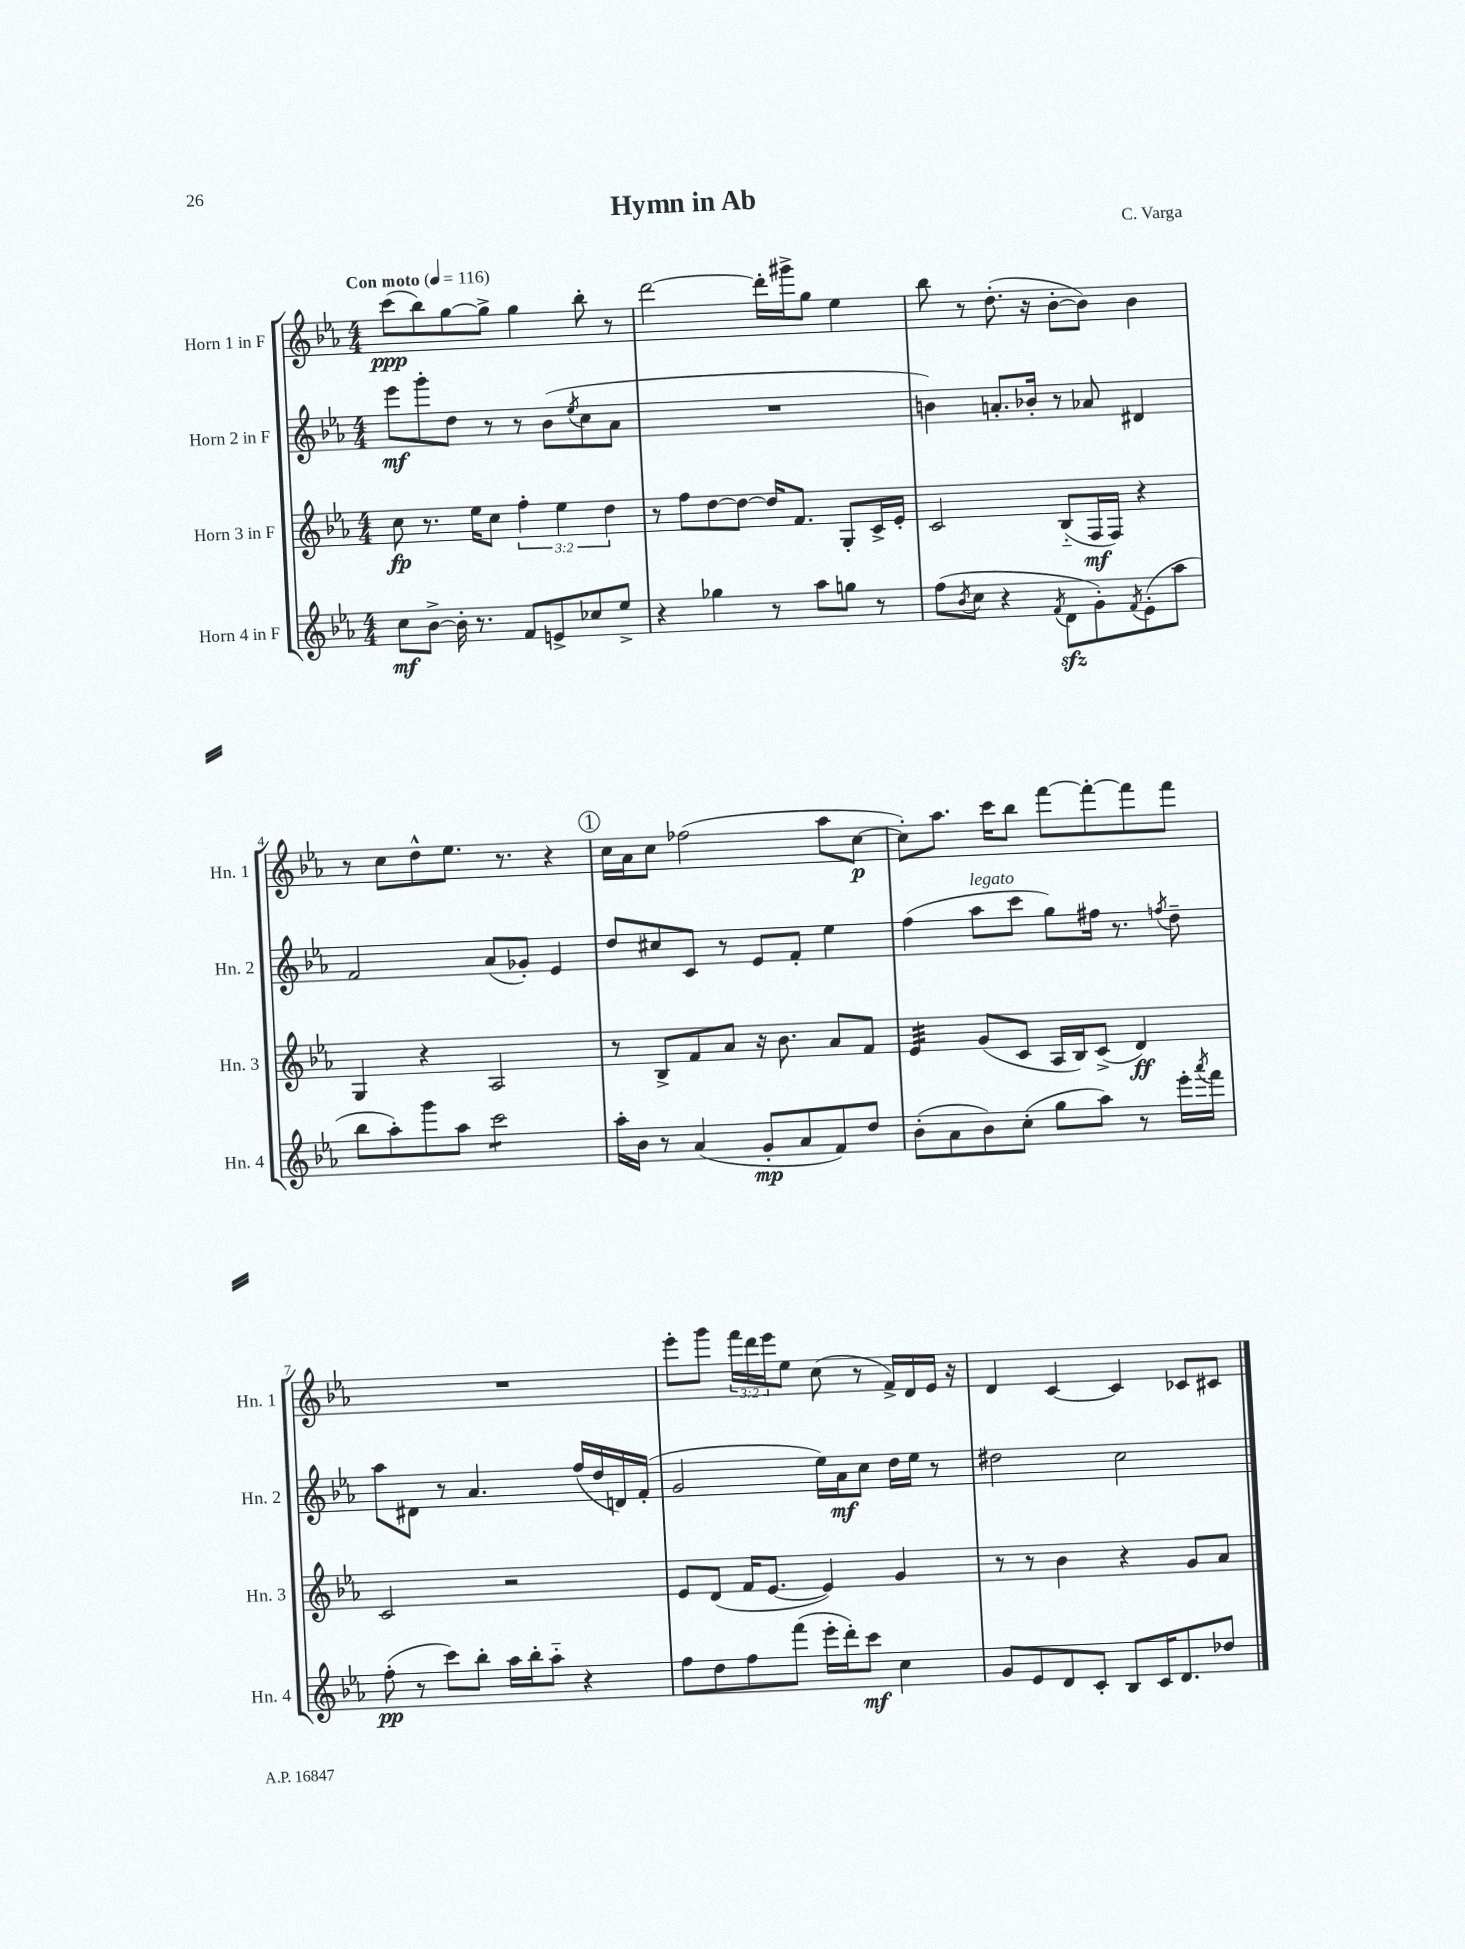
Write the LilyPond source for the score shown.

\header { title = "Hymn in Ab" composer = "C. Varga" }
<<
\new StaffGroup <<
\new Staff = "s0" \with { instrumentName = "Horn 1 in F" shortInstrumentName = "Hn. 1" } {
    \clef treble \key ees \major \numericTimeSignature \time 4/4 \override Staff.TupletNumber.text = #tuplet-number::calc-fraction-text \tempo "Con moto" 4 = 116
    c'''8\ppp( bes''8) g''8~ g''8-> g''4 bes''8-. r8 |
    d'''2~ d'''16-. gis'''16-> g''8 ees''4 |
    bes''8 r8 d''8.-.( r16 bes'8~-. bes'8) bes'4 |
    r8 c''8 d''8-^ ees''8. r8. r4 |
    \mark \markup { \circle "1" } c''16 aes'16 c''8 fes''2( aes''8 c''8~\p |
    c''8-.) aes''8. c'''16 bes''8 f'''8~ f'''8~-. f'''8 f'''8 |
    R1 |
    ees'''8-. g'''8 \tuplet 3/2 { f'''16 d'''16 ees'''16 } ees''8 c''8( r8 f'16->) d'16 ees'16 r16 |
    d'4 c'4~ c'4 ces'8 cis'8 \bar "|." |
}
\new Staff = "s1" \with { instrumentName = "Horn 2 in F" shortInstrumentName = "Hn. 2" } {
    \clef treble \key ees \major \numericTimeSignature \time 4/4
    ees'''8\mf g'''8-. d''8 r8 r8 bes'8( \acciaccatura { ees''8 } c''8 aes'8 |
    R1 |
    b'4) a'8.-. bes'16-. r8 aes'8 dis'4 |
    f'2 aes'8( ges'8-.) ees'4 |
    \mark \markup { \circle "1" } d''8 cis''8 c'8 r8 ees'8 f'8-. ees''4 |
    f''4( aes''8^\markup { \italic "legato" } c'''8 g''8) fis''16 r8. \acciaccatura { f''8 } d''8-- |
    aes''8 dis'8 r8 aes'4. f''16( d''16 d'16) f'16-.( |
    g'2 ees''16) aes'16\mf c''8 d''16 ees''16 r8 |
    dis''2 c''2 \bar "|." |
}
\new Staff = "s2" \with { instrumentName = "Horn 3 in F" shortInstrumentName = "Hn. 3" } {
    \clef treble \key ees \major \numericTimeSignature \time 4/4 \override Staff.TupletNumber.text = #tuplet-number::calc-fraction-text
    c''8\fp r8. ees''16 c''8 \tuplet 3/2 { f''4-. ees''4 d''4 } |
    r8 f''8 d''8~ d''8~ d''16 f'8. g8-. c'16-> ees'16-. |
    c'2 bes8-_( f16\mf f16) r4 |
    g4 r4 aes2 |
    \mark \markup { \circle "1" } r8 bes8-> f'8 aes'8 r16 bes'8. aes'8 f'8 |
    ees'4:32 g'8( c'8 aes16 bes16) c'8->( d'4\ff) |
    c'2 r2 |
    ees'8 d'8( f'16 ees'8.~ ees'4) g'4 |
    r8 r8 bes'4 r4 g'8 aes'8 \bar "|." |
}
\new Staff = "s3" \with { instrumentName = "Horn 4 in F" shortInstrumentName = "Hn. 4" } {
    \clef treble \key ees \major \numericTimeSignature \time 4/4
    c''8\mf bes'8~-> bes'16-. r8. f'8 e'8-> ces''8 ees''8-> |
    r4 ges''4 r8 aes''8 g''8 r8 |
    f''8( \acciaccatura { bes'8 } c''8 r4 \acciaccatura { f'8 } d'8\sfz g'8-.) \acciaccatura { f'8 } ees'8-.( aes''8 |
    bes''8 aes''8-.) g'''8 aes''8 c'''2:8 |
    \mark \markup { \circle "1" } aes''16-. bes'16 r8 aes'4( g'8-.\mp aes'8 f'8) d''8 |
    bes'8-.( aes'8 bes'8) c''8-.( g''8 aes''8) r8 ees'''16-. \acciaccatura { aes'''8 } f'''16 |
    f''8-.\pp( r8 c'''8) bes''8-. aes''16 bes''16-. aes''8-_ r4 |
    f''8 d''8 f''8 f'''8( ees'''16-. d'''16-.) c'''8\mf c''4 |
    g'8 ees'8 d'8 c'8-. bes8 c'16 d'8. des''8 \bar "|." |
}
>>
>>
